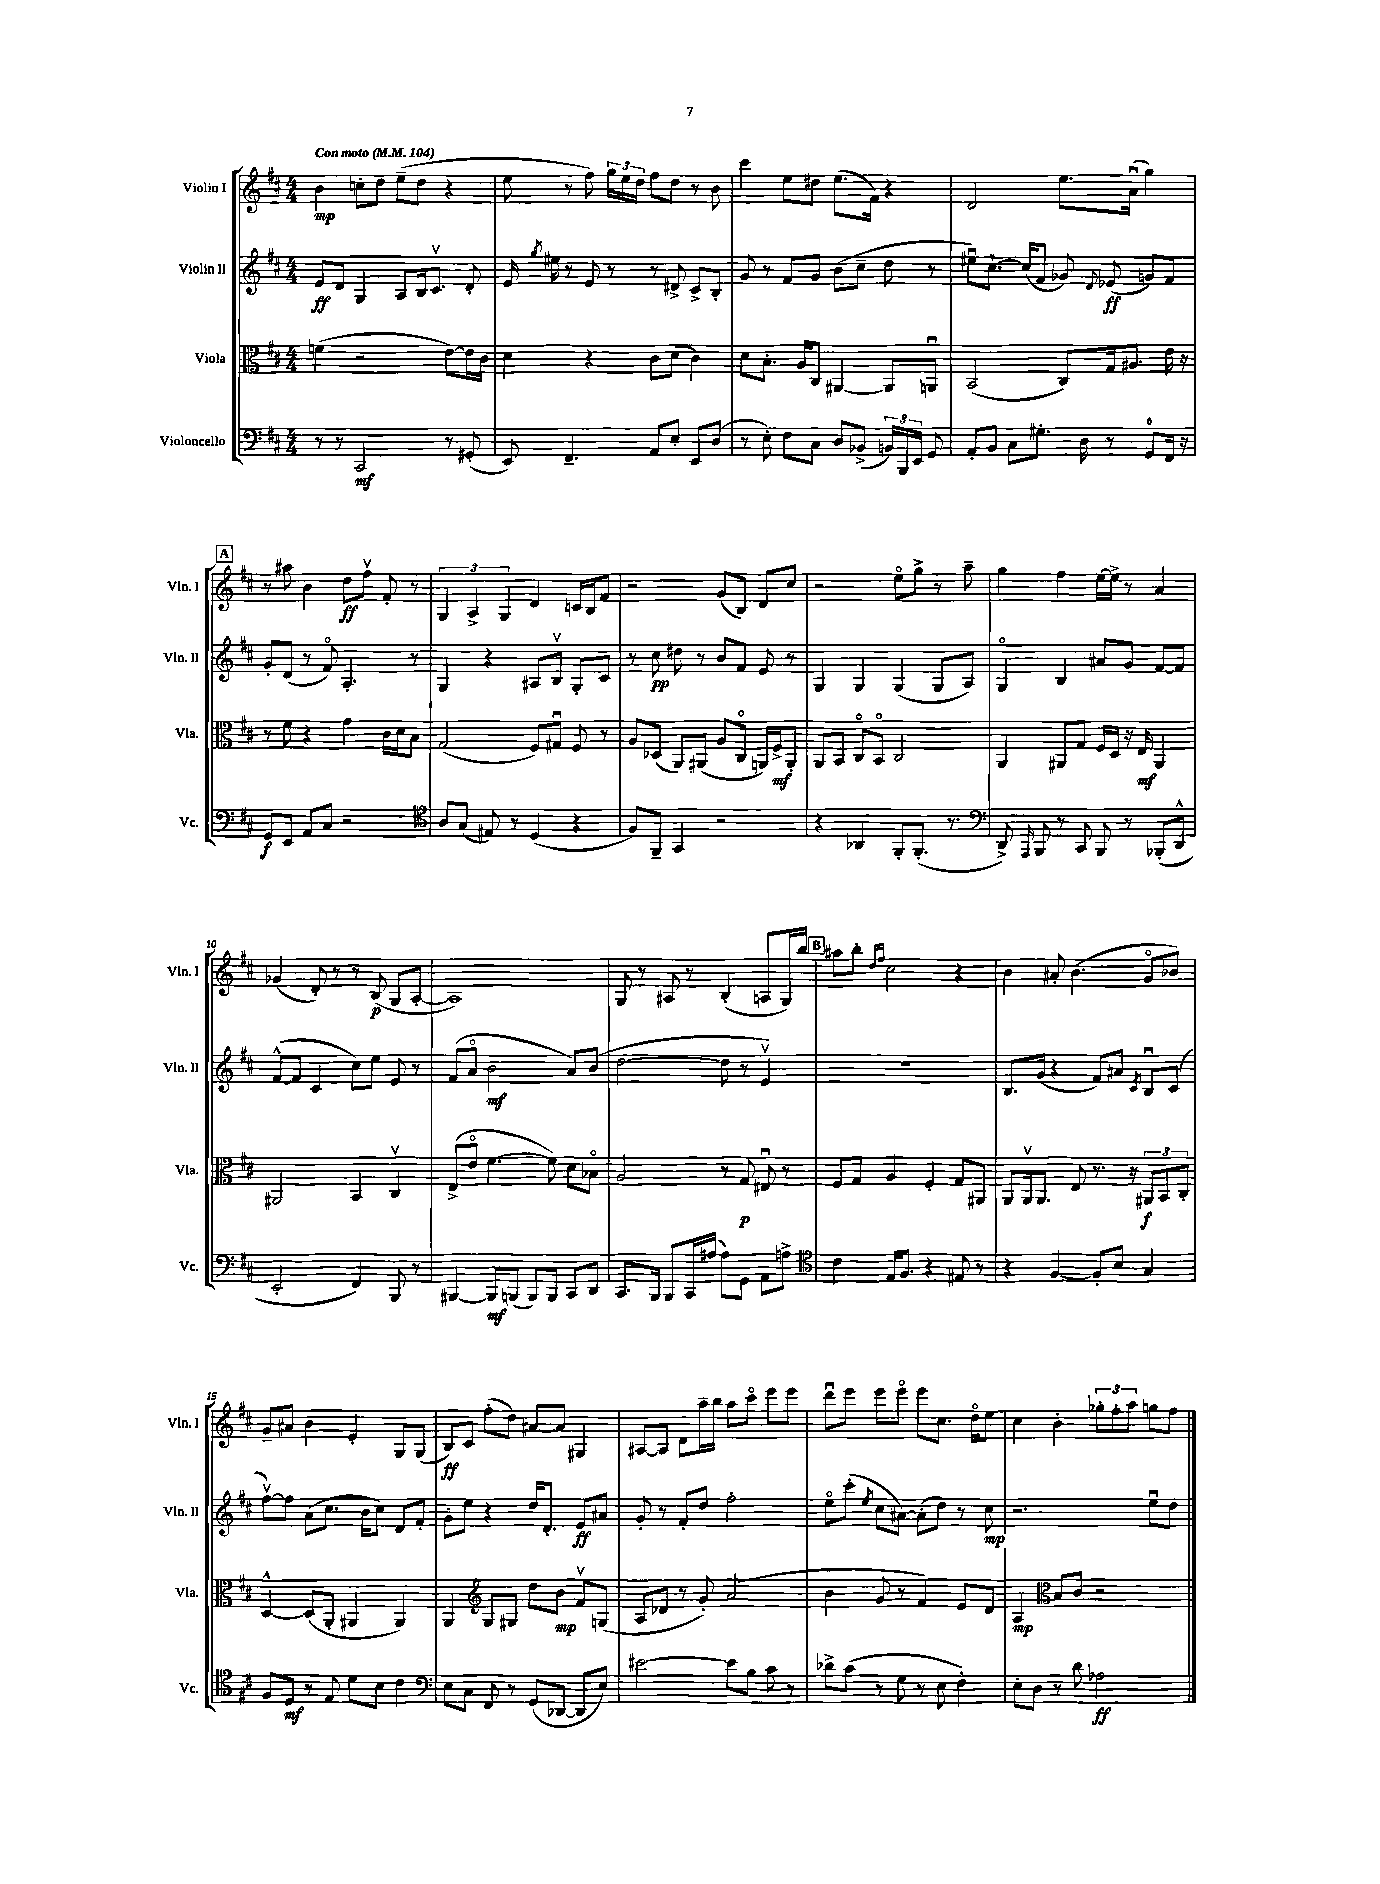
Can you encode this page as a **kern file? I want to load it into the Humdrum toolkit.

**kern	**kern	**kern	**kern
*staff4	*staff3	*staff2	*staff1
*clefF4	*clefC3	*clefG2	*clefG2
*k[f#c#]	*k[f#c#]	*k[f#c#]	*k[f#c#]
*M4/4	*M4/4	*M4/4	*M4/4
*MM104	*MM104	*MM104	*MM104
8r	(4f	8e	4b
8r	.	8d	.
2CC#	2r	4G	8cc'
.	.	.	8dd
.	.	8A	(8ee~
.	.	16B	8dd
.	.	8.c#v	.
8r	[8e)	.	4r
(8GG#'	16e]	8d'	.
.	16c#	.	.
=	=	=	=
8EE)	4d	16e	8ee
.	.	8qgg	.
.	.	16ee#	.
4.FF#~	.	8r	8r
.	4r	8e	8ff#)
.	.	8r	24gg
.	.	.	24ee
.	.	.	24dd
8AA	8c#	8r	8ff#
8E'	(8d	8d#^	8dd
8EE	4c#)	8c#^	8r
(8D	.	8B'	8b
=	=	=	=
8r	8d	8g	4ccc#
8E')	8.B'	8r	.
8F#	.	8f#	8ee
.	16A	.	.
8C#	8C#	8g	8dd#
8D	[4AA#	(8b	(8.ee
(8BB-^	.	8cc#~	.
.	.	.	16f#)
24BB)	8AA#]	8dd	4r
24BBB	.	.	.
24EE	.	.	.
8GG	8AAu	8r	.
=	=	=	=
8AA'	(2BB	8ee#u)	2d
8BB	.	[8.cc#`	.
8C#	.	.	.
.	.	(16cc#]	.
8.G#'	.	8f#	.
.	8C#)	8g-)	8.ee
16D	.	.	.
.	.	8qqd	.
8r	16G	(8e-	.
.	8.A#	.	(16au
8GG	.	8g)	4gg)
16FF#	16e	8f#	.
16r	16r	.	.
=	=	=	=
8GG	8r	8g'	8r
8EE	8f#	(8d	8aa#
8AA	4r	8r	4b
8C#	.	8f#o)	.
2r	4g	4.A'	8dd
.	.	.	8ff#v
.	16c#	.	8f#'
.	16d	.	.
.	8B	8r	8r
=	=	=	=
*clefC4	*	*	*
8A	(2G	4G	6G
(8G	.	.	.
.	.	.	6A^
8E#)	.	4r	.
.	.	.	6G
8r	.	.	.
(4D	8F#)	8A#	4d
.	8G#u	8Bv	.
4r	8F#	8G'	16c
.	.	.	16B
.	8r	8c#	8f#
=	=	=	=
8F#)	8A	8r	2r
8FF#~	(8D-	8cc#	.
4GG	8AA)	8dd#	.
.	(8AA#	8r	.
2r	8A	8b	(8g
.	8C#o	8f#	8B)
.	16AA)	8e	8d
.	16F#^	.	.
.	8AA'	8r	8cc#
=	=	=	=
4r	8AA	4G	2r
.	8BB	.	.
4AA-	8C#o	4G	.
.	8BBo	.	.
8FF#'	2C#	(4G	8eeo
(8.FF#'	.	.	8gg^
.	.	8G	8r
8.r	.	.	.
.	.	8A)	8aa~
=	=	=	=
*clefF4	*	*	*
8DD^)	4AA	4Go	4gg
16qqAAA	.	.	.
8BBB	.	.	.
8r	8AA#	4B	4ff#
8CC#	8G	.	.
8BBB	16F#	8a#	[16ee
.	16D	.	16ee^]
8r	16r	8g	8r
.	16E	.	.
(8BBB-'	4AA#	[8f#	4a
8DD^^	.	8f#]	.
=	=	=	=
2EE'	2AA#	([8f#^^	(4g-
.	.	8f#]	.
.	.	4c#	8d')
.	.	.	8r
4FF#)	4BB	8cc#)	8r
.	.	8ee	(8B
8BBB	4C#v	8e	8G
8r	.	8r	[8A'
=	=	=	=
[4BBB#	(8E^	(8f#	1A])
.	8eo	8ao	.
8BBB#]	[4.f#	2b	.
(8BBB	.	.	.
8BBB)	.	.	.
8BBB	8f#])	.	.
8CC#	8d	8a)	.
8DD	8B-o	(8b	.
=	=	=	=
8.CC#	2A	[2dd	8G
.	.	.	8r
16BBB	.	.	.
8BBB	.	.	8A#
16CC#	.	.	8r
(16A#	.	.	.
8A#)	8r	8dd]	(4B'
8GG	8G	8r	.
8AA	8E#u	4ev)	8A
8A^	8r	.	16G)
.	.	.	16bb
=	=	=	=
*clefC4	*	*	*
4c#	8F#	1r	8aa#
.	8G	.	8bb'
.	.	.	16qqdd
.	.	.	16qqff#
16E	4A	.	2cc#
8.F#	.	.	.
4r	4F#'	.	.
8E#	8G	.	4r
8r	8AA#	.	.
=	=	=	=
4r	8AA	8.B	4b
.	16AAv	.	.
.	8.AA	(16g	.
[4F#	.	4r	8a#'
.	8E	.	(4.b
8F#']	8.r	8f#)	.
8B	.	8a#	.
.	16r	.	.
.	.	8qc#	.
4G	12AA#	8Bu	8go
.	12BB	.	.
.	.	(8c#	8b-)
.	12C#'	.	.
=	=	=	=
8F#	[4D^^	[8ff#v)	8g~
8D	.	8ff#]	8a#
8r	(8D]	(8a	4b
8E	8AA'	8.cc#	.
8d	4AA#	.	4e'
.	.	16b	.
8B	.	8cc#)	.
4c#	4AA#)	8d	8G
.	.	8f#'	(8G
=	=	=	=
*clefF4	*	*	*
8E	4AA	8g'	8B)
8C#	.	8ee	8c#
*	*clefG2	*	*
8FF#	8G	4r	(8ff#'
8r	8G#	.	8dd)
(8GG	8dd	16dd	[8a#
.	.	8.d'	.
[8DD-	8b	.	8a#]
8DD-]	8f#v	8e	4G#
8E)	(8G	8a#	.
=	=	=	=
[2e#	8A	8g'	[8A#
.	8d-	8r	8A#]
.	8r	8f#'	8d
.	8g')	8dd	16aa~
.	.	.	16bb
8e#]	(2a	2ff#'	8aa
8B	.	.	8ccc#o
8c#	.	.	8eee
8r	.	.	8eee
=	=	=	=
8d-^	4b	8eeo	8dddu
(8c#	.	(8ccc#'	8eee
.	.	8qee	.
8r	8g	8cc#	8eee
8G	8r	[8a#)	8eeeo
8r	4f#)	(8a#']	8eee
8E	.	8dd)	8.cc#
4F#')	8e	8r	.
.	.	.	16ddo
.	8d	8cc#	8ee
=	=	=	=
8E'	4A	2.r	4cc#
8D	.	.	.
*	*clefC3	*	*
8r	8B	.	4b'
8d	8c#	.	.
2A-	2r	.	12gg-'
.	.	.	12ff#'
.	.	.	12aa
.	.	8eeu	8gg
.	.	8dd	8ff#
==	==	==	==
*-	*-	*-	*-
